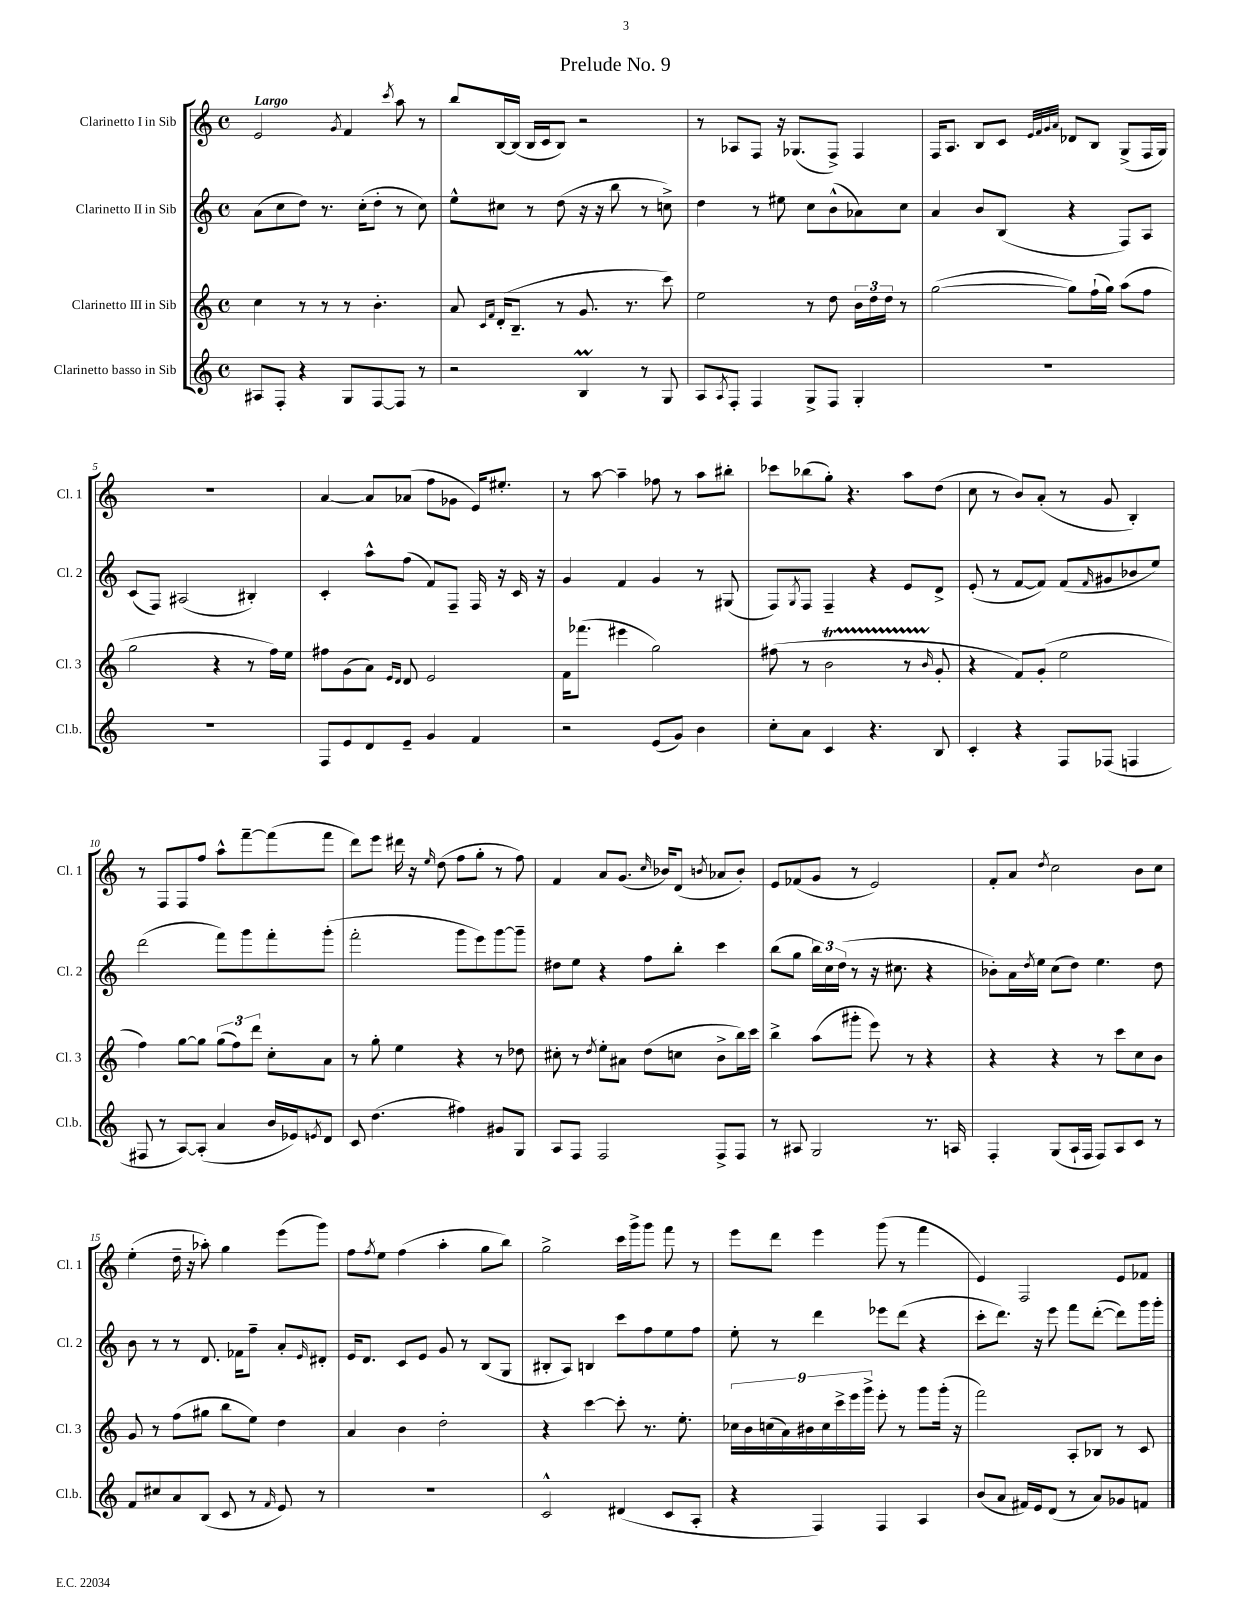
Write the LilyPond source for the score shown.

\header { title = "Prelude No. 9" }
<<
\new StaffGroup <<
\new Staff = "s0" \with { instrumentName = "Clarinetto I in Sib" shortInstrumentName = "Cl. 1" } {
    \clef treble \key c \major \defaultTimeSignature \time 4/4 \tempo "Largo"
    e'2 \acciaccatura { g'8 } f'4 \acciaccatura { c'''8 } a''8 r8 |
    b''8 b16~ b16( b16 c'16 b8) r2 |
    r8 aes8 f8 r16 ges8.( f8->) f4 |
    f16 a8. b8 c'8 \grace { e'32 f'32 g'32 a'32 } des'8 b8 g8->( f16 g16) |
    R1 |
    a'4~ a'8 aes'8( f''8 ges'8 e'16) eis''8.-. |
    r8 a''8~ a''4-- fes''8 r8 a''8 bis''8-. |
    ces'''8 bes''8( g''8-.) r4. a''8 d''8( |
    c''8 r8 b'8) a'8-.( r8 g'8 b4-.) |
    r8 f8 f8 f''8 a''8-^ f'''8~-- f'''8( f'''8 |
    d'''8) e'''8 dis'''16 r16 \grace { e''16 } d''8( f''8 g''8-. r8 f''8) |
    f'4 a'8 g'8.( \grace { c''16 } bes'16) d'8( \acciaccatura { b'8 } aes'8 b'8-.) |
    e'8 fes'8( g'8 r8 e'2) |
    f'8-. a'8 \acciaccatura { d''8 } c''2 b'8 c''8 |
    e''4-.( d''16-- r16 aes''8-.) g''4 e'''8( g'''8) |
    f''8 \acciaccatura { f''8 } e''8 f''4( a''4-. g''8 b''8) |
    g''2-> c'''16 g'''16-> g'''8 f'''8 r8 |
    e'''8 d'''8 e'''4 g'''8( r8 f'''4 |
    e'4) f2 e'8 fes'8 \bar "|." |
}
\new Staff = "s1" \with { instrumentName = "Clarinetto II in Sib" shortInstrumentName = "Cl. 2" } {
    \clef treble \key c \major \defaultTimeSignature \time 4/4
    a'8( c''8 d''8) r8. c''16-.( d''8-. r8 c''8) |
    e''8-^ cis''8 r8 d''8( r16 r16 b''8 r8 c''8->) |
    d''4 r8 eis''8 c''8 b'8-^( aes'8) c''8 |
    a'4 b'8 b8( r4 f8) a8 |
    c'8( f8) ais2( bis4-.) |
    c'4-. a''8-^ f''8( f'8) f8-- f16 r16 c'16 r16 |
    g'4 f'4 g'4 r8 gis8( |
    f8) \acciaccatura { g8 } f8 f4-- r4 e'8 d'8-> |
    e'8-.( r8 f'8~ f'8) f'8( \grace { f'16 } gis'8 bes'8 e''8) |
    d'''2( f'''8) g'''8 f'''8-. g'''8-.( |
    f'''2-. g'''8 e'''8) g'''8~ g'''8-- |
    dis''8 e''8 r4 f''8 b''8-. c'''4 |
    b''8( g''8 \tuplet 3/2 { b''16) c''16 d''16( } r8 r16 cis''8. r4 |
    bes'8-.) a'16 \acciaccatura { d''8 } e''16 c''8( d''8) e''4. d''8 |
    b'8 r8 r8 d'8. fes'16 f''8-- a'8-. \grace { e'16 } dis'8-. |
    e'16 d'8. c'8 e'8 g'8 r8 b8( g8 |
    bis8-. a8) b4 c'''8 f''8 e''8 f''8 |
    e''8-. r8 d'''4 ees'''8 d'''8( r4 |
    c'''8-. d'''8.) r16 e'''8 f'''8 d'''8~-.( d'''8) g'''16 g'''16-. \bar "|." |
}
\new Staff = "s2" \with { instrumentName = "Clarinetto III in Sib" shortInstrumentName = "Cl. 3" } {
    \clef treble \key c \major \defaultTimeSignature \time 4/4
    c''4 r8 r8 r8 b'4.-. |
    a'8 \grace { c'16 f'16 } d'16-.( b8.-- r8 g'8. r8. c'''8) |
    e''2 r8 d''8 \tuplet 3/2 { b'16 d''16 d''16 } r8 |
    g''2~( g''8) f''16-!( g''16) a''8( f''8 |
    g''2 r4 r8 f''16) e''16 |
    fis''8 g'8( a'8) \grace { e'16 d'16 } d'8 e'2 |
    f'16 fes'''8.( eis'''4 g''2) |
    fis''8( r8 b'2\startTrillSpan r8 \grace { b'16 } g'8-.\stopTrillSpan |
    r4 f'8) g'8-.( e''2 |
    f''4) g''8~ g''8 \tuplet 3/2 { g''8( f''8) d'''8 } c''8-. a'8 |
    r8 g''8-. e''4 r4 r8 des''8 |
    cis''8-. r8 \acciaccatura { d''8 } e''8-. ais'8 d''8( c''8 b'8-> b''16) c'''16 |
    b''4-> a''8( gis'''8-. e'''8) r8 r4 |
    r4 r4 r8 c'''8 c''8 b'8 |
    g'8 r8 f''8( gis''8 b''8 e''8) d''4 |
    a'4 b'4 d''2-. |
    r4 c'''4~ c'''8-. r8. e''8.-. |
    \tuplet 9/8 { ces''16 b'16 c''16( a'16) bis'16 c''16 c'''16-> e'''16 g'''16-> } e'''8-. r8 g'''8 g'''16-.( r16 |
    f'''2) a8-. bes8 r8 c'8 \bar "|." |
}
\new Staff = "s3" \with { instrumentName = "Clarinetto basso in Sib" shortInstrumentName = "Cl.b." } {
    \clef treble \key c \major \defaultTimeSignature \time 4/4
    ais8 f8-. r4 g8 f8~ f8 r8 |
    r2 b4\prall r8 g8 |
    a8 \acciaccatura { a8 } f8-. f4 g8-> f8 g4-. |
    R1 |
    R1 |
    f8 e'8 d'8 e'8-- g'4 f'4 |
    r2 e'8( g'8) b'4 |
    c''8-. a'8 c'4 r4. b8 |
    c'4-. r4 f8 fes8( f4 |
    fis8 r8 a8~) a8-.( a'4 b'16 ees'16) \acciaccatura { e'8 } d'8 |
    c'8 d''4.( fis''4) gis'8 g8 |
    a8 f8 f2 f8-> f8 |
    r8 ais8 g2 r8. a16 |
    f4-. g8( a16-! f16 f8) a8 c'8 r8 |
    f'8 cis''8 a'8 b8( c'8 r8 \grace { f'16 } e'8) r8 |
    R1 |
    c'2-^ dis'4( c'8 a8-. |
    r4 f4) f4 a4 |
    b'8( a'8 fis'16) e'16 d'8( r8 a'8) ges'8 f'8 \bar "|." |
}
>>
>>
